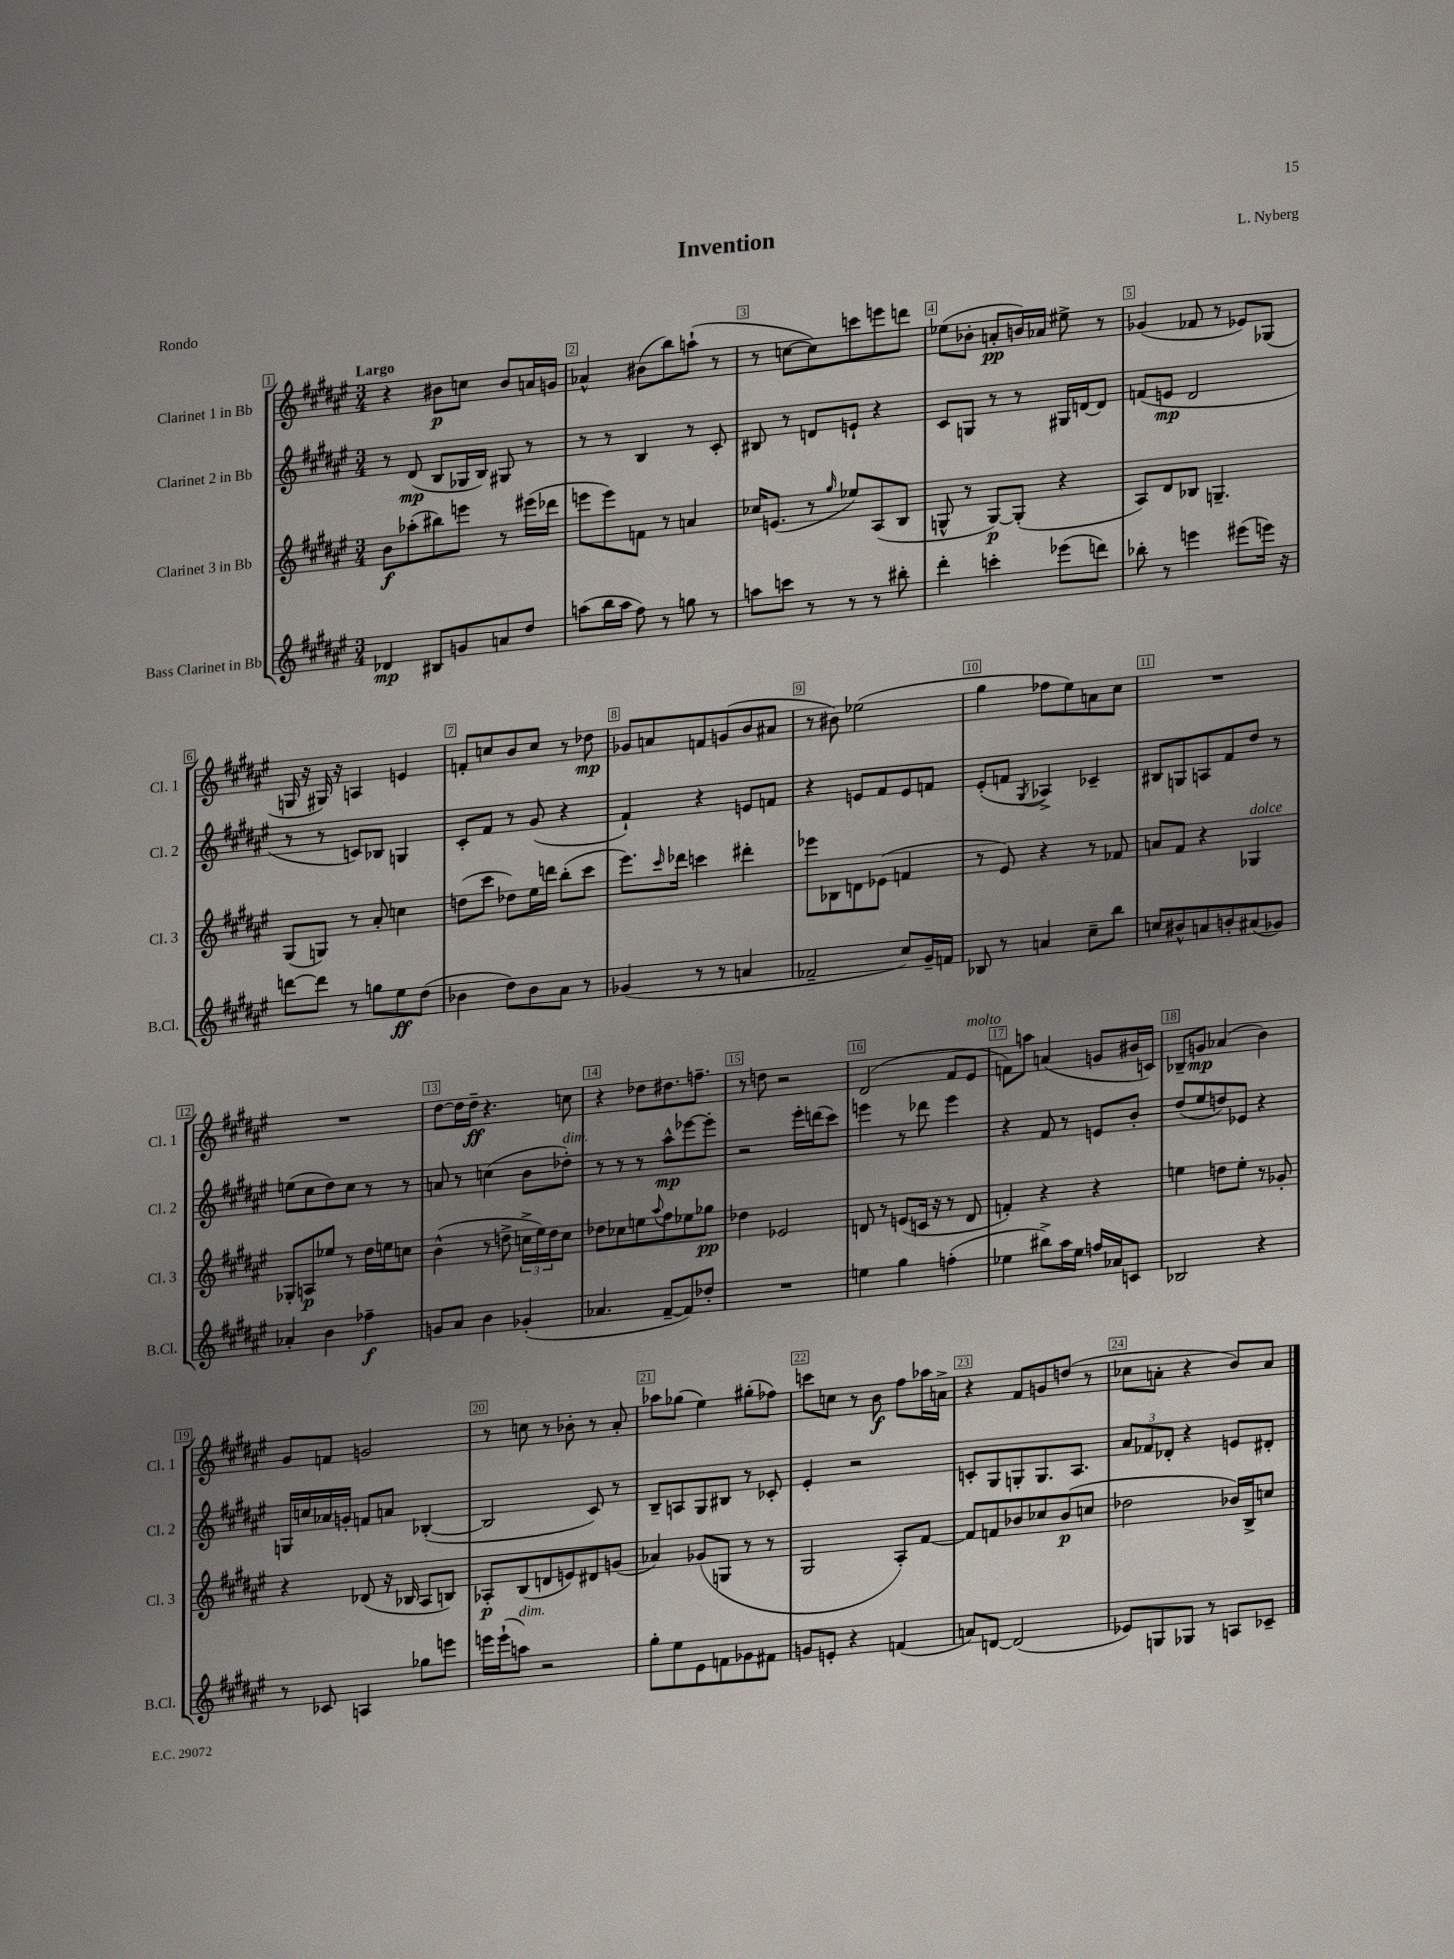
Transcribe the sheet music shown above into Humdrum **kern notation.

**kern	**kern	**kern	**kern
*staff4	*staff3	*staff2	*staff1
*clefG2	*clefG2	*clefG2	*clefG2
*k[f#c#g#d#a#e#]	*k[f#c#g#d#a#e#]	*k[f#c#g#d#a#e#]	*k[f#c#g#d#a#e#]
*M3/4	*M3/4	*M3/4	*M3/4
4d-/	8b\L	8r	4r
.	(8aa-'\	(8d#/	.
8B#/L	8bb#\)	8B/L	8b#\L
8g/	8eee\J	16G-/L	8cc\J
.	.	16B/JJ)	.
8a/	8r	8G#/	8b#/L
8dd#/J	(16eee#\LL	8r	16a/L
.	16ddd-\JJ	.	16g/JJ
=	=	=	=
(8aa\L	8eee\L	8r	4a-^^/
16bb\L	8eee\)	8r	.
16aa\JJ	.	.	.
8ff#\)	8f\J	4B/	(8b#\L
8r	8r	.	8bb\)
8gg\	4a/	8r	(8aa`\J
8r	.	8c#'/	8r
=	=	=	=
8aa\L	16cc-/LK	8B#/	8r
.	(8.e/J	.	.
8ccc\J	.	8r	[8cc\L
8r	8r	8d/L	8cc\])
.	16qqgg#/	.	.
8r	8ee-/L)	8e`/J	8ccc\
8r	(8A#/	4r	8eee\
8bb#'\	8B/J	.	8ddd\J
=	=	=	=
4ddd#'\	8G^^/	8c#/L	(8ee-\L
.	8r	8G/J	8b-'\J
4ccc'\	[8G/L)	8r	8a'/L
.	(8G'/]J	8r	16b/L)
.	.	.	16a-/JJ
(8eee-\L	4r	16G#/LL	8ee#^\
.	.	[16d/J	.
8ddd\J)	.	8d/]J	8r
=	=	=	=
8bb-'\	8A#/L)	(8f/L	(4g-/
8r	8d#/	8e/J	.
4eee\	8B-/J	2d#/	8f-/
.	4.G~/	.	8r
(8eee#\L	.	.	8e-/L)
16eee\Jk)	.	.	(8G-/J
16r	.	.	.
=	=	=	=
[8ddd\L	(8G#/L	8r	16G/
.	.	.	16r
8ddd\]J	8G/J)	8r	16G#/)
.	.	.	16r
8r	8r	8c/L)	4A/
8gg\L	8a#'/	8B-/J	.
8ee#\	4cc\	4G/	4e/
(8dd#\J	.	.	.
=	=	=	=
4b-\	(8dd\L	8c#'/L	8f'/L
.	8ccc#\J	8f#/J	8cc/
8dd#\L)	8dd-\L)	8r	8b/
8b-\	16ee#\L	(8g#/	8cc/J
.	16ddd\JJ	.	.
8a#\J	(8bb'\L	4r	8r
8r	8ccc#\J	.	8dd-\
=	=	=	=
(4g-/	8.eee#\L)	4f#`/)	8g-/L
.	.	.	8a/
.	16qqccc#/	.	.
.	16ddd-\Jk	.	.
8r	4ccc\	4r	8f/
8r	.	.	(8g/
4a/	4ddd#'\	8e/L	8b/
.	.	8f/J	8a#/J
=	=	=	=
2f-~/	8eee-\L	4r	8r
.	8B-\	.	8b#\)
.	8d\	8e/L	(2ee-\
.	(8e-\J	8f#/	.
8cc#/L)	4f/	8e/	.
16g#~/L	.	8f/J	.
16f/JJ	.	.	.
=	=	=	=
8B-/	8r	(8e#'/L	4gg#\
8r	8e#/)	8f/J	.
.	.	8qG#/	.
4a/	4r	4A-^/)	8ff-\L
.	.	.	8ee#\)
8cc#~\L	8r	4c-~/	8a\
8bb\J	8f-/	.	8cc#\J
=	=	=	=
8cc/L	8a/L	8B#/L	2.r
8b#^^/	8f#/J	8G/	.
8a/	4r	8A/	.
8b'/	.	8f#/	.
(8a#/	4G-/	8dd#/J	.
8g-/J)	.	8r	.
=	=	=	=
4a-'/	8G-'/L	(8ee\L	2.r
.	8A/	8cc#\	.
4b\	8ee-/J	8dd#\)	.
.	8r	8cc#\J	.
4ff-~\	16dd#\LL	8r	.
.	16ee\J	.	.
.	8cc\J	8r	.
=	=	=	=
8g/L	(4b^^\	8a/	[8dd#\L
8a#/J	.	8r	16dd#\]L
.	.	.	16dd#~\JJ
4b\	8r	(4cc\	4.r
.	8dd^\	.	.
(4g-'/	24cc^\LL	8b\L	.
.	24ee#\)	.	.
.	24dd\J	.	.
.	8cc\J	8dd-'\J)	8cc\
=	=	=	=
4.a-/	8dd-\L	8r	4r
.	8cc-\	8r	.
.	8ee\	8r	8dd-\L
.	8qqaa#/	.	.
[8f#~/L	8ff#\	8aa#^^\L	8.dd#\
8f#/])	8ee-\	[8eee-\	.
.	.	.	8.ff~\J
8dd-'/J	8gg-\J	8eee-'\]J	.
=	=	=	=
2.r	4dd-\	2r	8r
.	.	.	8dd\
.	2e-/	.	2r
.	.	16eee#'\LL	.
.	.	(16ddd\J	.
.	.	8ccc#\J)	.
=	=	=	=
4ee\	8d/	4eee\	(2d#/
.	8r	.	.
4gg#\	(8e/L	8r	.
.	16c/Jk	8ddd-\	.
.	16r	.	.
(4ff'\	8r	4eee\	8f#/L
.	8d/	.	8e#/J
=	=	=	=
4ee-\	4f'/)	4r	8f\L)
.	.	.	8aa\J
8bb#^\L)	4r	8f#/	(4a/
16aa#\L	.	8r	.
16ee-\JJ	.	.	.
16ff/LL	4r	8e/L	8g/L
16a-/J	.	.	.
8c/J	.	8b'/J	16b#/L
.	.	.	16c/JJ)
=	=	=	=
2B-/	4ee\	(8dd#/L	8B-~/L
.	.	8ee#/	8g/J
.	8dd\L	8dd/)	(4a-/
.	8ee'\J	8e-/J	.
4r	8r	4r	4b\)
.	8g-'/	.	.
=	=	=	=
8r	4r	16G/LL	8g#/L
.	.	16cc/	.
8c-/	.	16a-/	8f/J
.	.	16g'/JJ	.
4A/	(8d-/	8f/L	2g/
.	16r	8a/J	.
.	16B-/	.	.
8gg-\L	8A#/L	([4B-'/	.
8eee\J	8B/J)	.	.
=	=	=	=
16eee\LL	8A-'/L	2B-/]	8r
(16eee`\J	.	.	.
8aa\J)	(8B/	.	8cc\
2r	8d/	.	8r
.	8e/)	.	8b-'\
.	8d#/	8c#/)	8r
.	(8g/J	8r	8a#'/
=	=	=	=
8gg#'\L	4a-/)	8B~/L	8aa-\L
8ee#\	.	8A/	(8gg-\J
8e#\	(8g-/L	8G#/	4ee#\)
8f\	8G/J	8B#/J	.
8g-\	8r	8r	(8gg#'\L
8f#\J	8r	8c-'/	8ff-\J)
=	=	=	=
8g/L	2G#/	4e#'/	8ccc\L
8e'/J	.	.	8cc\J
4r	.	2r	8r
.	.	.	8b\
(4f/	8A#'/L)	.	8ff#\L
.	[8f#/J	.	16aa-\L
.	.	.	16a^\JJ
=	=	=	=
8a/L)	8f#/]L	8c'/L	4r
[8d/J	8f/	8G#/	.
(2d/]	8b-/	8G'/	8f#/L
.	8cc-/	8.G/	8g/
.	(8b-/	.	(8dd/J
.	.	8.A#/J	.
.	8cc/J	.	8r
=	=	=	=
8e-/L)	2dd-\	12a#/L	8cc-\L
.	.	12f-/	.
8G/	.	.	8a'\J
.	.	12d-'/J	.
8G-/J	.	4r	4r
8r	.	.	.
8A/L	16b-/LL)	8e/L	8b/L)
.	16B^/J	.	.
8c-~/J	8cc/J	8d#'/J	8a/J
==	==	==	==
*-	*-	*-	*-
